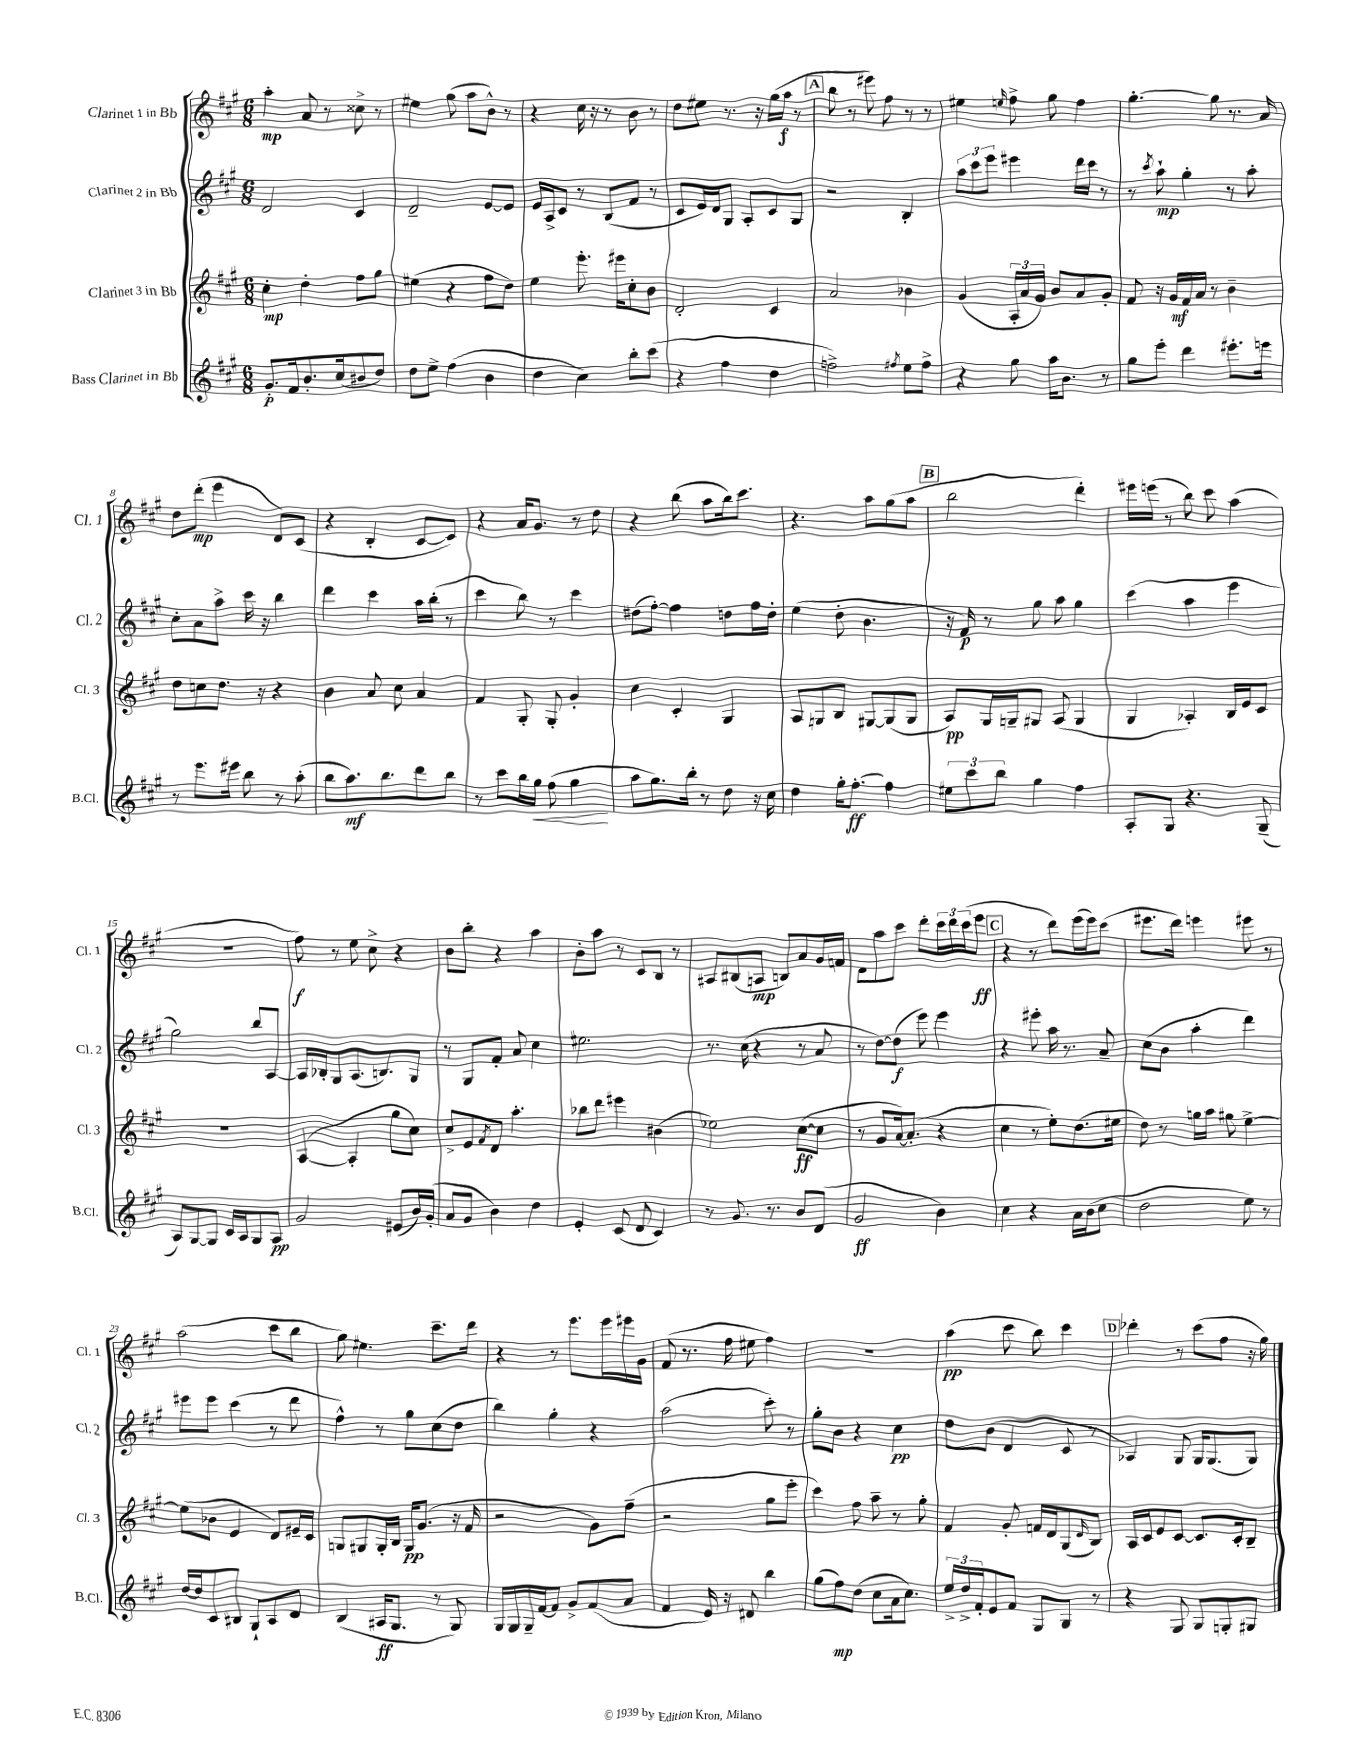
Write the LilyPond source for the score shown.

<<
\new StaffGroup <<
\new Staff = "s0" \with { instrumentName = "Clarinet 1 in Bb" shortInstrumentName = "Cl. 1" } {
    \clef treble \key a \major \numericTimeSignature \time 6/8
    a''4-.\mp a'8 r8 cisis''8-> r8 |
    eis''4 gis''8( a''8 b'8-^) r8 |
    r4 cis''16 r16 r8 b'8 r8 |
    d''8 eis''8 r8. r16 gis''16( a''16\f r8 |
    \mark \markup { \box "A" } b''8 r8 eis'''8) fis''8 r8 r8 |
    eis''4 \grace { e''16 } fis''8-> gis''8 fis''4 |
    gis''4.~-. gis''8 r8. a'16 |
    d''8 d'''8-.\mp( e'''4 d'8) cis'8( |
    r4 b4-. cis'8~ cis'8) |
    r4 a'16 gis'8. r8 d''8 |
    r4 b''8( a''8 b''16) cis'''8. |
    r4. a''8 gis''8( a''8 |
    \mark \markup { \box "B" } b''2 d'''4-.) |
    eis'''16 e'''16( r8 b''8) cis'''8 a''4( |
    R2. |
    fis''8\f) r8 e''8 cis''8-> r4 |
    b'8 b''8-. r4 a''4 |
    b'8-. a''8 r8 cis'8 b8 r8 |
    ais8 bis8( a8\mp b8) a'8 gis'16 f'16 |
    d'8 a''8 cis'''8 d'''8-. \tuplet 3/2 { cis'''16 d'''16 cis'''16( } e'''8\ff |
    \mark \markup { \box "C" } r4 r8 d'''8) e'''16( e'''16) cis'''8( |
    eis'''8. d'''16) e'''4 eis'''8 r8 |
    a''2( cis'''8 b''8 |
    gis''8) eis''4. cis'''8.-- d'''16 |
    r4 r8 e'''8. e'''16 eis'''16 gis'16 |
    fis'8( r8. fis''16 eis''8 fis''4) |
    R2. |
    a''4\pp( cis'''8 b''8) cis'''4 |
    \mark \markup { \box "D" } des'''4-. r8 cis'''8( fis''8 r16 gis''16) \bar "|." |
}
\new Staff = "s1" \with { instrumentName = "Clarinet 2 in Bb" shortInstrumentName = "Cl. 2" } {
    \clef treble \key a \major \numericTimeSignature \time 6/8
    d'2 cis'4 |
    d'2-- e'8~ e'8 |
    e'16 a16-> cis'8 r8 b8( fis'8 r8 |
    cis'8 e'16) d'16 gis8 a8-. cis'8 gis8 |
    \mark \markup { \box "A" } r2 b4-. |
    \tuplet 3/2 { a''8 cis'''8 e'''8 } eis'''4 d'''16 cis'''16 r8 |
    r8 \acciaccatura { cis'''8 } a''8-!\mp gis''4-. r8 a''8-. |
    cis''8-. a'8 a''8-> cis'''16 r16 b''4 |
    d'''4 cis'''4 a''16 b''16-.( r8 |
    cis'''4 b''8) r8 cis'''4 |
    dis''8( fis''8~-.) fis''4 d''8 fis''16 d''16-. |
    e''4( d''8-. b'4. |
    \mark \markup { \box "B" } r16 fis'16\p) r8 gis''8 a''8 gis''4 |
    cis'''4( a''4 e'''4 |
    gis''2) b''8 a8~ |
    a16 bes16-. gis8 a8.( b8.) gis8 |
    r8 gis8 fis'8-. a'8 cis''4 |
    eis''2. |
    r8. cis''16( r4 r8 a'8 |
    r8 d''8~) d''8\f( e'''8) e'''4 |
    \mark \markup { \box "C" } r4 eis'''8-. a''16 r8. a'8-- |
    cis''8( b'8 a''4-. d'''4) |
    eis'''8 eis'''8 cis'''4( r8 d'''8 |
    fis''4-^) r8 gis''8 cis''8( d''8 |
    b''4) gis''4-. r4 |
    a''2( cis'''8-.) r8 |
    gis''8-. b'8 r4 cis''4\pp |
    d''8 b'8( d'4 cis'8 r8 |
    \mark \markup { \box "D" } aes4) gis8 gis16 gis8.( gis8) \bar "|." |
}
\new Staff = "s2" \with { instrumentName = "Clarinet 3 in Bb" shortInstrumentName = "Cl. 3" } {
    \clef treble \key a \major \numericTimeSignature \time 6/8
    cis''4-.\mp d''4-. fis''8 gis''8 |
    eis''4( r4 fis''8 d''8) |
    e''4 e'''8.-. eis'''16 cis''8-. b'8 |
    d'2-. cis'4 |
    \mark \markup { \box "A" } a'2 bes'4 |
    gis'4( \tuplet 3/2 { a16-. a'16 gis'16) } b'8 a'8 gis'8-. |
    fis'8 r16 gis'16\mf fis'16 a'16 r8 b'4-- |
    d''8 c''8 d''8. r16 r4 |
    b'4 a'8 cis''8 a'4 |
    fis'4 gis8-. gis8-. gis'4-. |
    cis''4 cis'4-. gis4 |
    a8 g8 b8 gis8~ gis8( gis8 |
    \mark \markup { \box "B" } a8\pp) gis16 g16-- gis8 a8( gis4 |
    gis4 aes4-.) b16 e'16 cis'8 |
    R2. |
    a4~( a4-. gis''8 cis''8) |
    cis''8-> e'8 \acciaccatura { fis'8 } d'8 a''4.-. |
    bes''8 d'''8 eis'''4 bis'4( |
    ees''2) cis''8~\ff( cis''8 |
    r8 gis'8 a'16~) a'8.-.( r4 |
    \mark \markup { \box "C" } cis''4 r8 e''8-.) d''8.( eis''16 |
    d''8) r8 g''16 a''16 gis''8 e''4~-> |
    e''8( bes'8 e'4 d'8) eis'16-- cis'16 |
    g8 gis8 gis16-. b16 gis16\pp gis'8.( r16 fis'16 |
    r2 gis'8) fis''8--( |
    r2 gis''8 e'''8-. |
    cis'''4) fis''8 a''8-- r8 gis''8-. |
    fis'4 gis'8-. f'16 d'16 gis8( \grace { d'16 } b8) |
    \mark \markup { \box "D" } a16 cis'16 e'8 cis'8~ cis'8. cis'16-. b8-- \bar "|." |
}
\new Staff = "s3" \with { instrumentName = "Bass Clarinet in Bb" shortInstrumentName = "B.Cl." } {
    \clef treble \key a \major \numericTimeSignature \time 6/8
    gis'8.-.\p fis'16 b'8.-. cis''16( bis'8 d''8) |
    d''8 e''8-> fis''4( b'4 |
    d''4 cis''4) b''8-. cis'''8( |
    r4 fis''4 d''4 |
    \mark \markup { \box "A" } f''2->) \acciaccatura { fis''8 } e''8 fis''8-> |
    r4 gis''8 a''16 b'8. r8 |
    gis''8 e'''8-. d'''4 eis'''8.-. e'''16 |
    r8 e'''8. eis'''16 b''8 r8 a''8-.( |
    b''8 a''8.\mf) b''8. d'''8 b''8 |
    r8 cis'''8 b''16 gis''16\< fis''8( gis''4\! |
    a''8 gis''8.) b''16-. r8 d''8 r16 cis''16 |
    d''4 gis''16-. fis''8.~-.\ff fis''4 |
    \mark \markup { \box "B" } \tuplet 3/2 { eis''8 cis'''8 b''8 } gis''4 fis''4 |
    a8-. gis8 r4. gis8--( |
    a8) gis8~ gis8 cis'16 a16 gis8 a8\pp |
    gis'2 eis'8( b'16) gis'16-.( |
    a'8 gis'8 b'4) d''4 |
    e'4-. cis'8( d'8 cis'4) |
    r8 gis'8. r8. b'8 d'8( |
    gis'2\ff b'4) |
    \mark \markup { \box "C" } cis''4 r4 a'16 b'16( cis''8 |
    d''2 e''8) r8 |
    d''16~ d''16 cis'8 bis8 gis8-! a8 d'8 |
    b4( ais16\ff gis8. r8 gis8) |
    gis16 gis16 gis16-- fis'16~ fis'8 gis'8-> fis'8( a'8 |
    fis'4 e'16) r16 dis'8 b''4 |
    gis''8( fis''8\mp) d''8( cis''8 a'16 cis''8.) |
    \tuplet 3/2 { e''16-> d''16-> fis'16-. } e'8 fis'8 gis8 gis8 r8 |
    \mark \markup { \box "D" } r4 gis8 gis8 g8-. gis8 \bar "|." |
}
>>
>>
